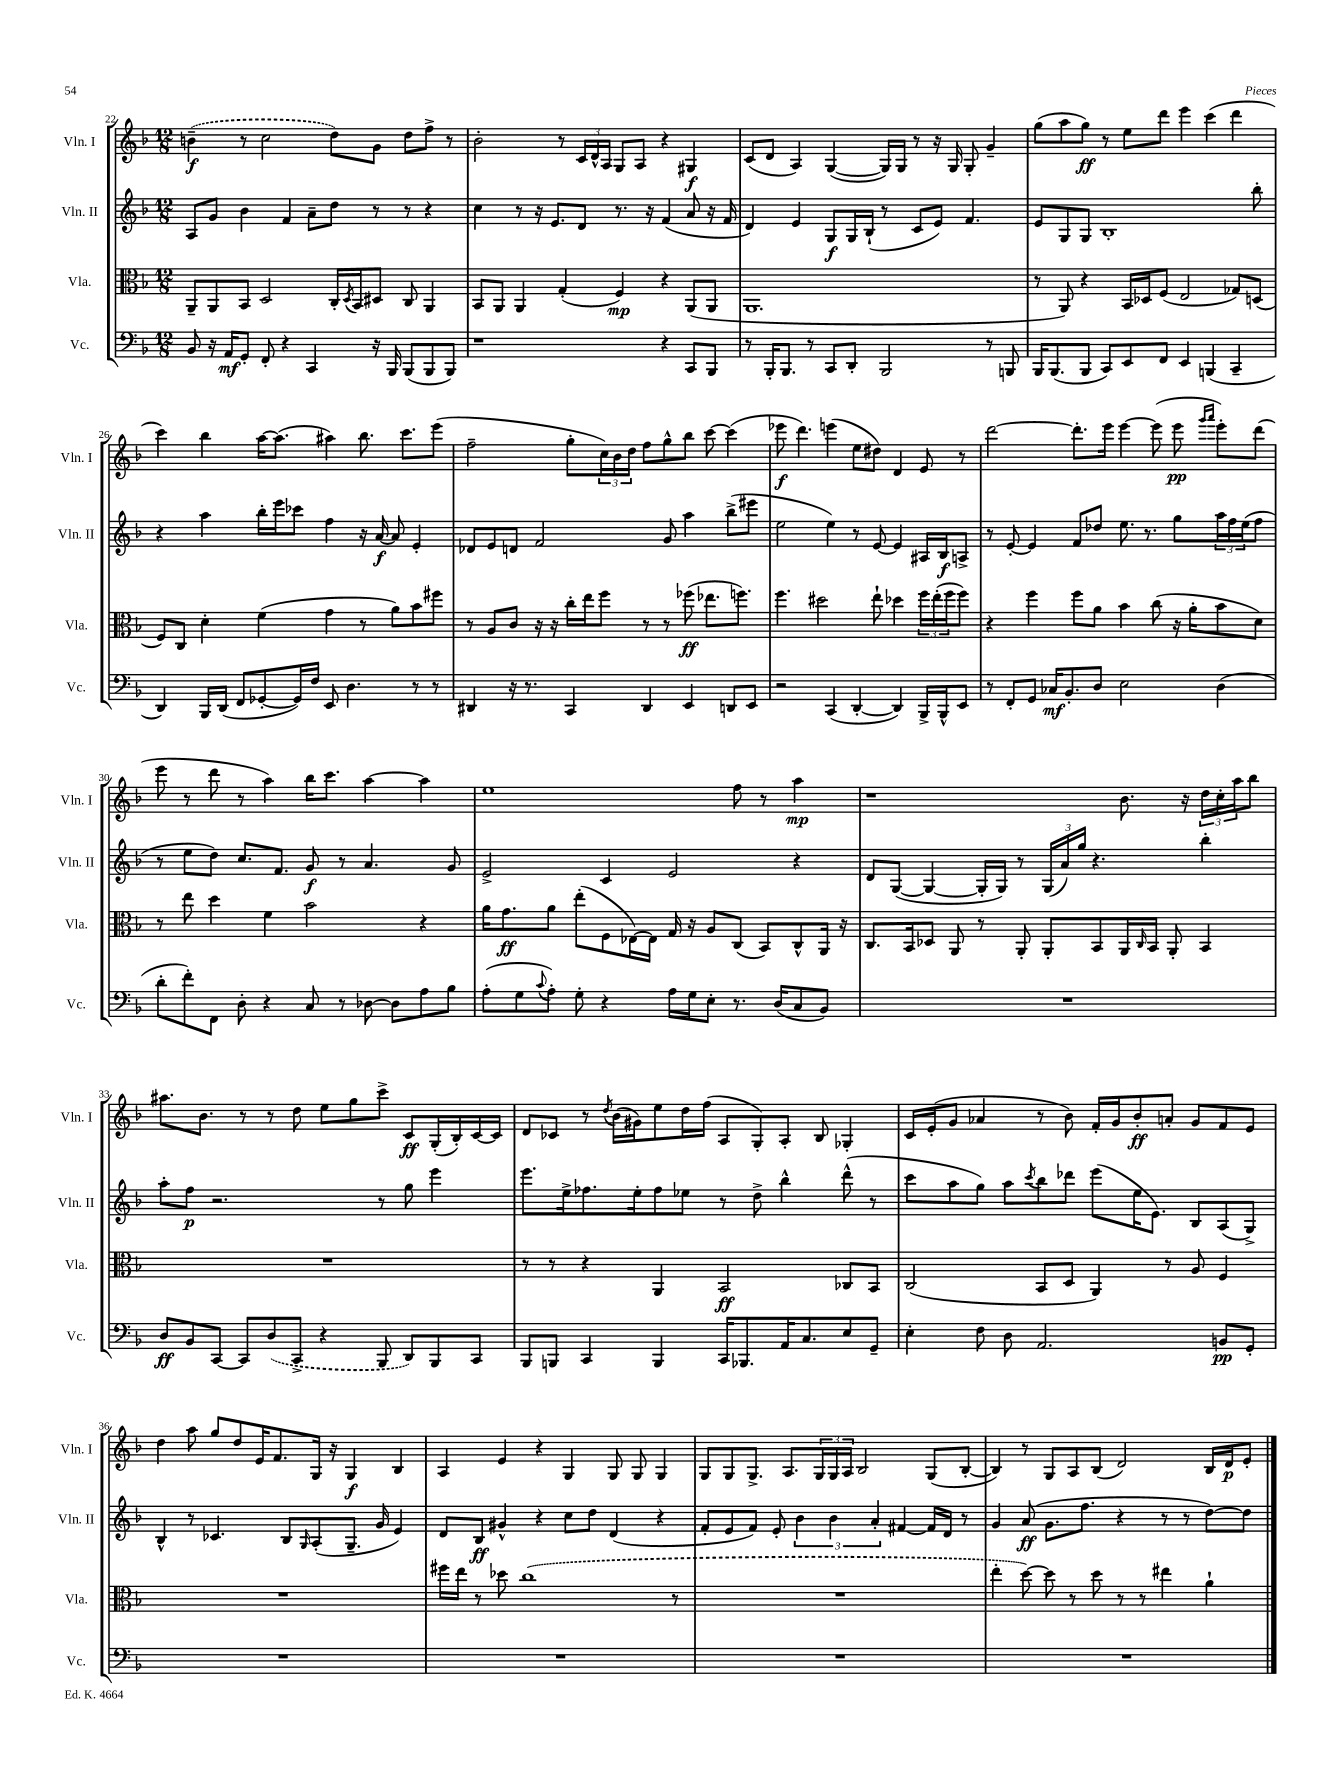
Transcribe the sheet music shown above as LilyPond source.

<<
\new StaffGroup <<
\new Staff = "s0" \with { instrumentName = "Vln. I" shortInstrumentName = "Vln. I" } {
    \clef treble \key f \major \numericTimeSignature \time 12/8
    \once \slurDashed b'4--\f( r8 c''2 d''8) g'8 d''8 f''8-> r8 |
    bes'2-. r8 \tuplet 3/2 { c'16 d'16-^ a16 } g8 a8 r4 gis4\f |
    c'8( d'8 a4) g4~( g16) g16 r8 r16 g16 g8-. g'4-- |
    g''8( a''8 g''8\ff) r8 e''8 d'''8 e'''4 c'''4( d'''4 |
    c'''4) bes''4 a''16~ a''8.( ais''4) bes''8. c'''8. e'''8( |
    f''2-- g''8-. \tuplet 3/2 { c''16) bes'16 d''16 } f''8 g''8-^ bes''8 c'''8~ c'''4( |
    ees'''8\f d'''4.) e'''4( e''8 dis''8) d'4 e'8 r8 |
    d'''2~ d'''8.-. e'''16 e'''4~ e'''8( e'''8\pp \grace { g'''16 a'''16 } e'''8-.) d'''8( |
    e'''8 r8 d'''8 r8 a''4) bes''16 c'''8. a''4~ a''4 |
    e''1 f''8 r8 a''4\mp |
    r1 bes'8. r16 \tuplet 3/2 { d''16 c''16-. a''16 } bes''8 |
    ais''8. bes'8. r8 r8 d''8 e''8 g''8 c'''8-> c'8\ff g16-.( bes16-.) c'16~ c'16 |
    d'8 ces'8 r8 \acciaccatura { d''8 } bes'16( gis'16) e''8 d''16 f''16( a8 g8-.) a8-. bes8 ges4-. |
    c'16 e'16-.( g'8 aes'4 r8 bes'8) f'16-. g'16 bes'8-.\ff a'8-. g'8 f'8 e'8 |
    d''4 a''8 g''8 d''8 e'16 f'8. g16 r16 g4\f bes4 |
    a4 e'4 r4 g4 g8 g8 g4 |
    g8 g8 g8.-> a8. \tuplet 3/2 { g16 g16 a16 } bes2 g8( bes8~-. |
    bes4) r8 g8 a8 bes8( d'2) bes16 d'16\p e'8-. \bar "|." |
}
\new Staff = "s1" \with { instrumentName = "Vln. II" shortInstrumentName = "Vln. II" } {
    \clef treble \key f \major \numericTimeSignature \time 12/8
    a8 g'8 bes'4 f'4 a'8-- d''8 r8 r8 r4 |
    c''4 r8 r16 e'8. d'8 r8. r16 f'4( a'8 r16 f'16 |
    d'4) e'4 g8\f g16 bes16-!( r8 c'8 e'8) f'4. |
    e'8 g8 g8 bes1-. bes''8-. |
    r4 a''4 bes''16-. e'''16 ces'''8 f''4 r16 a'16~\f a'8 e'4-. |
    des'8 e'8 d'8 f'2 g'8 a''4 bes''8->( eis'''8 |
    e''2 e''4) r8 e'8~ e'4 ais16 bes16\f a8-> |
    r8 e'8~-. e'4 f'8 des''8 e''8. r8. g''8 \tuplet 3/2 { a''16 f''16 e''16( } f''8 |
    r8 e''8 d''8) c''8. f'8. g'8\f r8 a'4. g'8 |
    e'2-> c'4 e'2 r4 |
    d'8 g8~( g4~ g16-. g16) r8 \tuplet 3/2 { g16( a'16) g''16 } r4. bes''4-. |
    a''8-. f''8\p r2. r8 g''8 e'''4 |
    e'''8. e''16-> fes''8. e''16-. fes''8 ees''8 r8 d''8-> bes''4-^ d'''8-^( r8 |
    c'''8 a''8 g''8) a''8 \acciaccatura { c'''8 } bes''8 des'''8 e'''8( e''16 e'8.) bes8 a8( g8->) |
    bes4-^ r8 ces'4. bes8 \grace { g16 } a8-.( g8.-- g'16 e'4) |
    d'8 bes8\ff gis'4-^ r4 c''8 d''8 d'4( r4 |
    f'8-. e'8 f'8) e'8-. \tuplet 3/2 { bes'4 bes'4 a'4-. } fis'4~ fis'16 d'16 r8 |
    g'4 a'8\ff( g'8. f''8. r4 r8 r8 d''8~) d''8 \bar "|." |
}
\new Staff = "s2" \with { instrumentName = "Vla." shortInstrumentName = "Vla." } {
    \clef alto \key f \major \numericTimeSignature \time 12/8
    a,8-- a,8 bes,8 d2 c16-. \acciaccatura { d8 } bes,16 dis8 c8 a,4 |
    bes,8 a,8 a,4 g4-.( f4\mp) r4 a,8( a,8 |
    a,1. |
    r8 a,8) r4 bes,16 des16 f8( e2 ges8) d8( |
    f8) c8 d'4-. f'4( g'4 r8 a'8) bes'8 fis''8 |
    r8 a8 c'8 r16 r16 c''16-. e''16 f''8 r8 r8 fes''8\ff( ees''8. f''8.) |
    f''4. dis''2 e''8-! des''4 \tuplet 3/2 { f''16 e''16-.( f''16 } f''8) |
    r4 f''4 f''8 a'8 bes'4 c''8( r16 a'16-. bes'8 d'8) |
    r8 e''8 d''4 f'4 bes'2 r4 |
    a'16 g'8.\ff a'8 e''8-.( f8 ees16~) ees16 g16 r16 a8 c8( bes,8) c8-^ a,16 r16 |
    c8. bes,16 des8 a,8 r8 a,8-. a,8-. bes,8 a,16 \grace { c16 } bes,16 a,8-. bes,4 |
    R1. |
    r8 r8 r4 a,4 bes,2\ff ces8 bes,8 |
    c2( bes,8 d8 a,4) r8 a8 f4 |
    R1. |
    fis''16 e''16 r8 des''8 \once \slurDashed c''1( r8 |
    R1. |
    e''4-. d''8~) d''8 r8 d''8 r8 r8 eis''4 a'4-! \bar "|." |
}
\new Staff = "s3" \with { instrumentName = "Vc." shortInstrumentName = "Vc." } {
    \clef bass \key f \major \numericTimeSignature \time 12/8
    bes,8 r16 a,16\mf g,8-. f,8-. r4 c,4 r16 bes,,16 bes,,8( bes,,8 bes,,8) |
    r1 r4 c,8 bes,,8 |
    r8 bes,,16-. bes,,8. r8 c,8 d,8-. bes,,2 r8 b,,8 |
    bes,,16 bes,,8.( bes,,8 c,8) e,8 f,8 e,4 b,,4( c,4-- |
    d,4) bes,,16 d,16( f,8 ges,8~-. ges,16) f16 e,8 d4. r8 r8 |
    dis,4 r16 r8. c,4 dis,4 e,4 d,8 e,8 |
    r2 c,4( d,4~-. d,4) bes,,16-> bes,,16-^ e,8 |
    r8 f,8-. g,8 ces16\mf bes,8.-. d8 e2 d4( |
    d'8-. f'8-.) f,8 d8-. r4 c8 r8 des8~ des8 a8 bes8 |
    a8-.( g8 \appoggiatura { c'8 } a8-.) g8-. r4 a16 g16 e8-. r8. d16( c8 bes,8) |
    R1. |
    d8\ff bes,8 c,8~ c,8 \once \slurDashed d8( c,8-> r4 bes,,8 d,8) bes,,8 c,8 |
    bes,,8 b,,8 c,4 b,,4 c,16 bes,,8. a,16 c8. e8 g,8-- |
    e4-. f8 d8 a,2. b,8\pp g,8-. |
    R1. |
    R1. |
    R1. |
    R1. \bar "|." |
}
>>
>>
\layout { \context { \Score currentBarNumber = #22 } }
